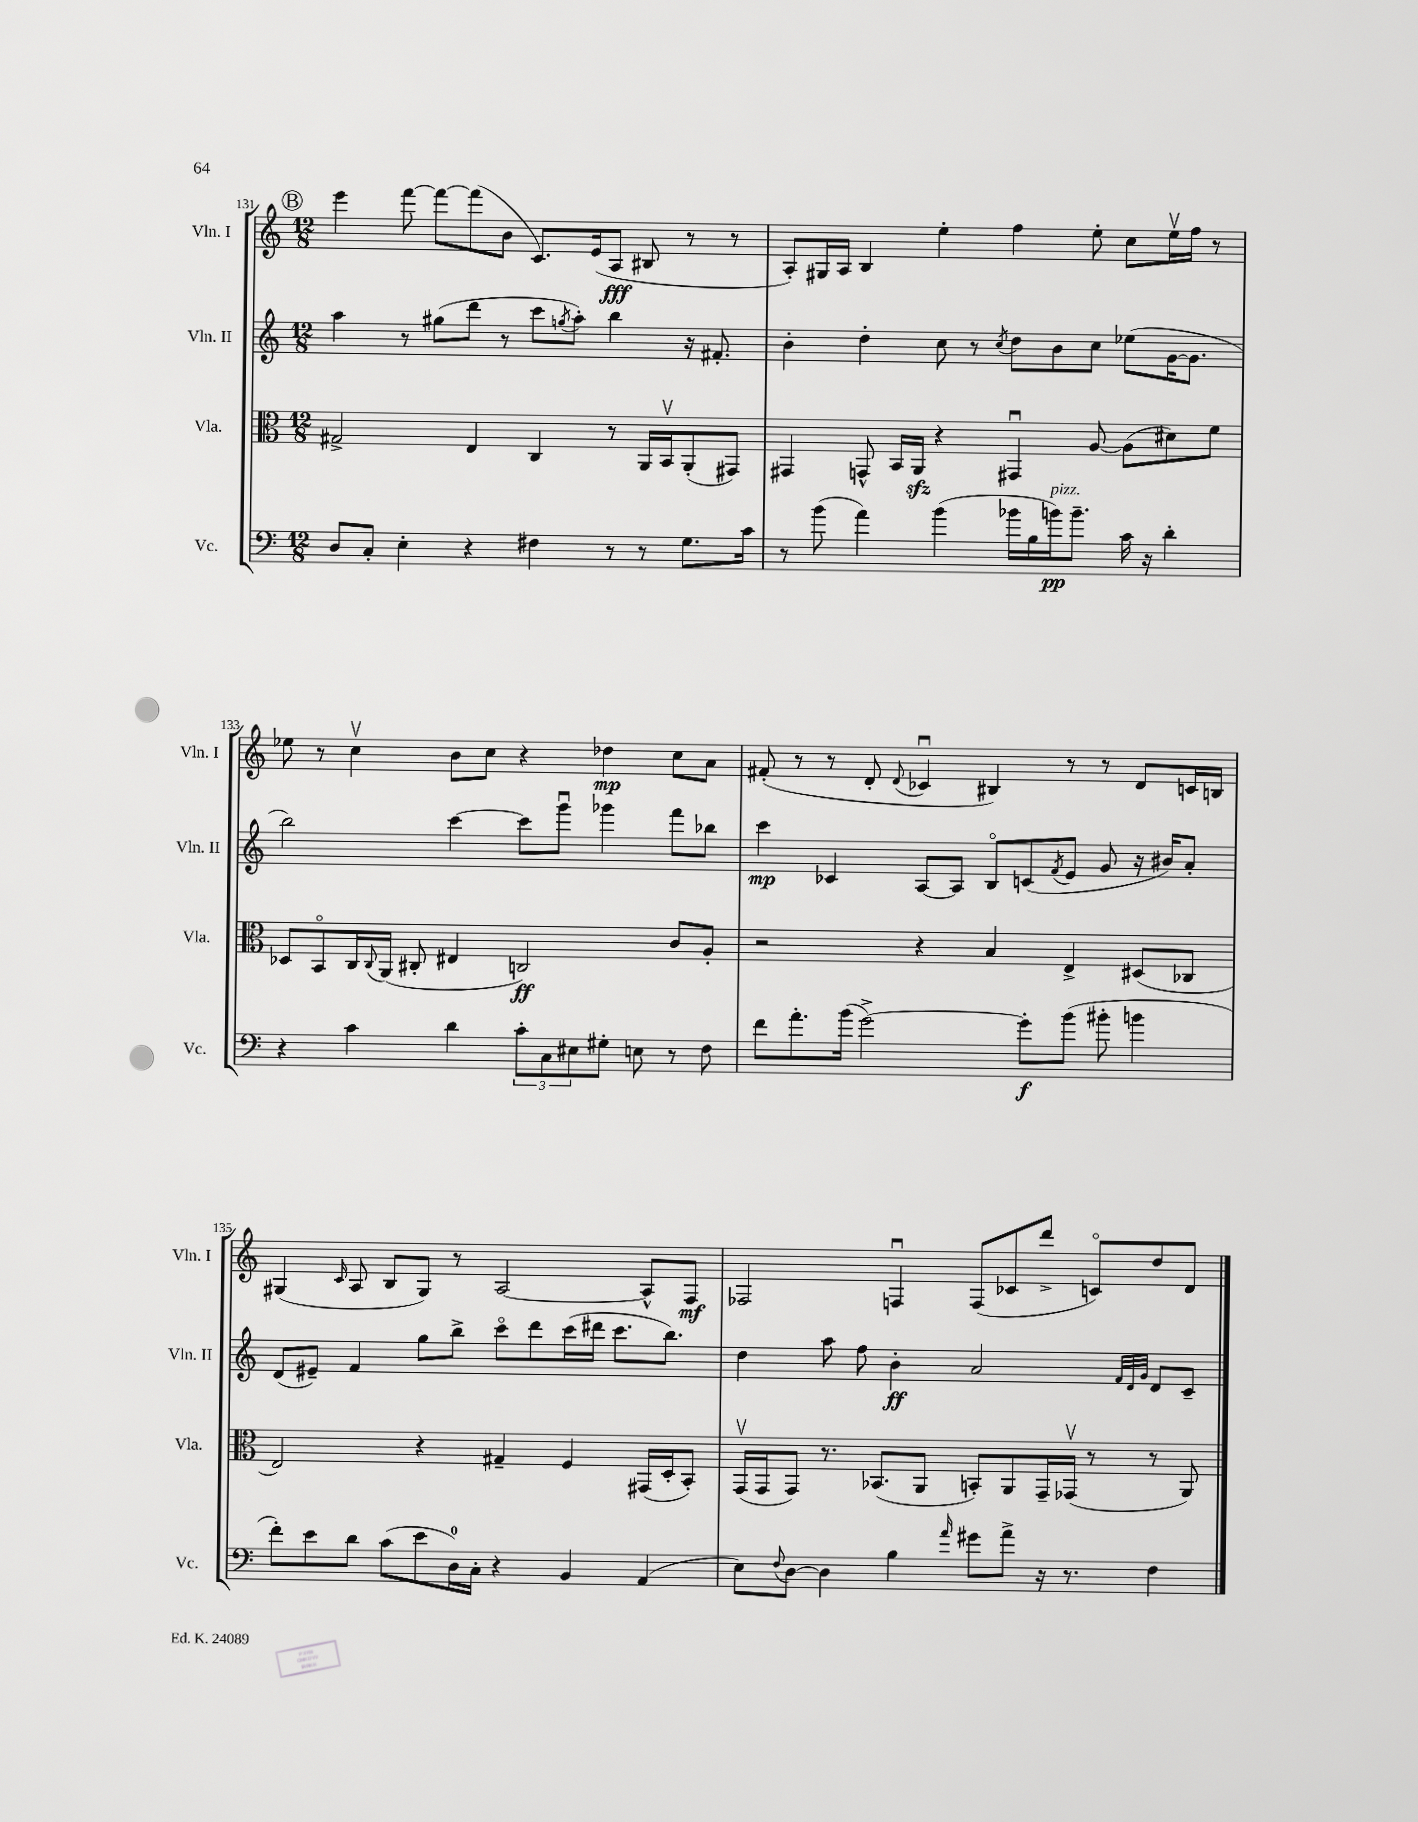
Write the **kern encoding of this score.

**kern	**kern	**kern	**kern
*staff4	*staff3	*staff2	*staff1
*clefF4	*clefC3	*clefG2	*clefG2
*k[]	*k[]	*k[]	*k[]
*M12/8	*M12/8	*M12/8	*M12/8
8D	2G#^	4aa	4eee
8C'	.	.	.
4E'	.	8r	[8fff
.	.	(8gg#	8fff_
4r	4E	8ddd	(8fff]
.	.	8r	8b
4F#	4C	8ccc	8.c)
.	.	8qgg	.
.	.	8aa')	.
.	.	.	(16e
8r	8r	4bb	8A
8r	16AA	.	8B#
.	16BBv	.	.
8.G	(8AA'	16r	8r
.	.	8.f#'	.
.	8GG#)	.	8r
16c	.	.	.
=	=	=	=
8r	4GG#	4b'	8A')
(8b	.	.	16G#
.	.	.	16A
4a)	8GG^^	4dd'	4B
.	16BB	.	.
.	16AA	.	.
(4b	4r	8cc	4ee'
.	.	8r	.
.	.	8qcc	.
16b-	4GG#u	8dd	4ff
16B	.	.	.
16b)	.	8b	.
8.b~	.	.	.
.	[8A	8cc	8ee'
16c	(8A]	(8ee-	8cc
16r	.	.	.
4d'	8d#)	[16g	16eev
.	.	8.g]	16ff
.	8f	.	8r
=	=	=	=
4r	8D-	2bb)	8ee-
.	8BBo	.	8r
4c	16C	.	4ccv
.	8qqC	.	.
.	(16AA	.	.
.	8C#'	.	.
4d	4E#	[4ccc	8b
.	.	.	8cc
12c'	2C)	8ccc]	4r
12C	.	.	.
.	.	8gggu	.
12E#	.	.	.
8G#'	.	4ggg-	4dd-
8E	.	.	.
8r	8c	8fff	8cc
8F	8A'	8bb-	8a
=	=	=	=
8f	2r	4ccc	(8f#'
8.a'	.	.	8r
.	.	4c-	8r
(16b	.	.	.
[2g^)	.	.	8d'
.	.	.	8qqd
.	4r	[8A	4c-u
.	.	8A]	.
.	4B	8Bo	4B#)
8g']	.	(8c	.
.	.	8qf	.
(8b	4E^	8e	8r
8b#'	.	8g	8r
4b	(8D#	16r	8d
.	.	16b#)	.
.	8C-	8a'	16c
.	.	.	16B
=	=	=	=
8f')	2E)	(8d	(4G#
8e	.	8e#~)	.
.	.	.	16qqc
8d	.	4f	8A
(8c	.	.	8B
8e	4r	8gg	8G#)
16D)	.	8bb^	8r
16C'	.	.	.
4r	4G#~	8ccco	[2A
.	.	8ddd	.
4BB	4F	(16ccc	.
.	.	16ddd#	.
.	.	8.ccc	.
(4AA	(16GG#	.	8A^^]
.	16D'	8.bb)	.
.	8BB')	.	8F
=	=	=	=
8E)	(16GGv	4dd	2F-
.	16GG	.	.
8qqF	.	.	.
[8D	8GG)	.	.
4D]	8.r	8aa	.
.	.	8ff	.
.	(8.BB-	.	.
4B	.	4b'	4Fu
.	8AA	.	.
16qqa	.	.	.
8g#	8BB')	2a	(8F
8a^	8AA	.	8c-
16r	16GG~	.	8ddd^
8.r	(16GG-v	.	.
.	8r	.	8co)
.	.	32qqf	.
.	.	32qqd	.
.	.	32qqg	.
4F	8r	8d	8dd
.	8AA)	8c~	8d
==	==	==	==
*-	*-	*-	*-
